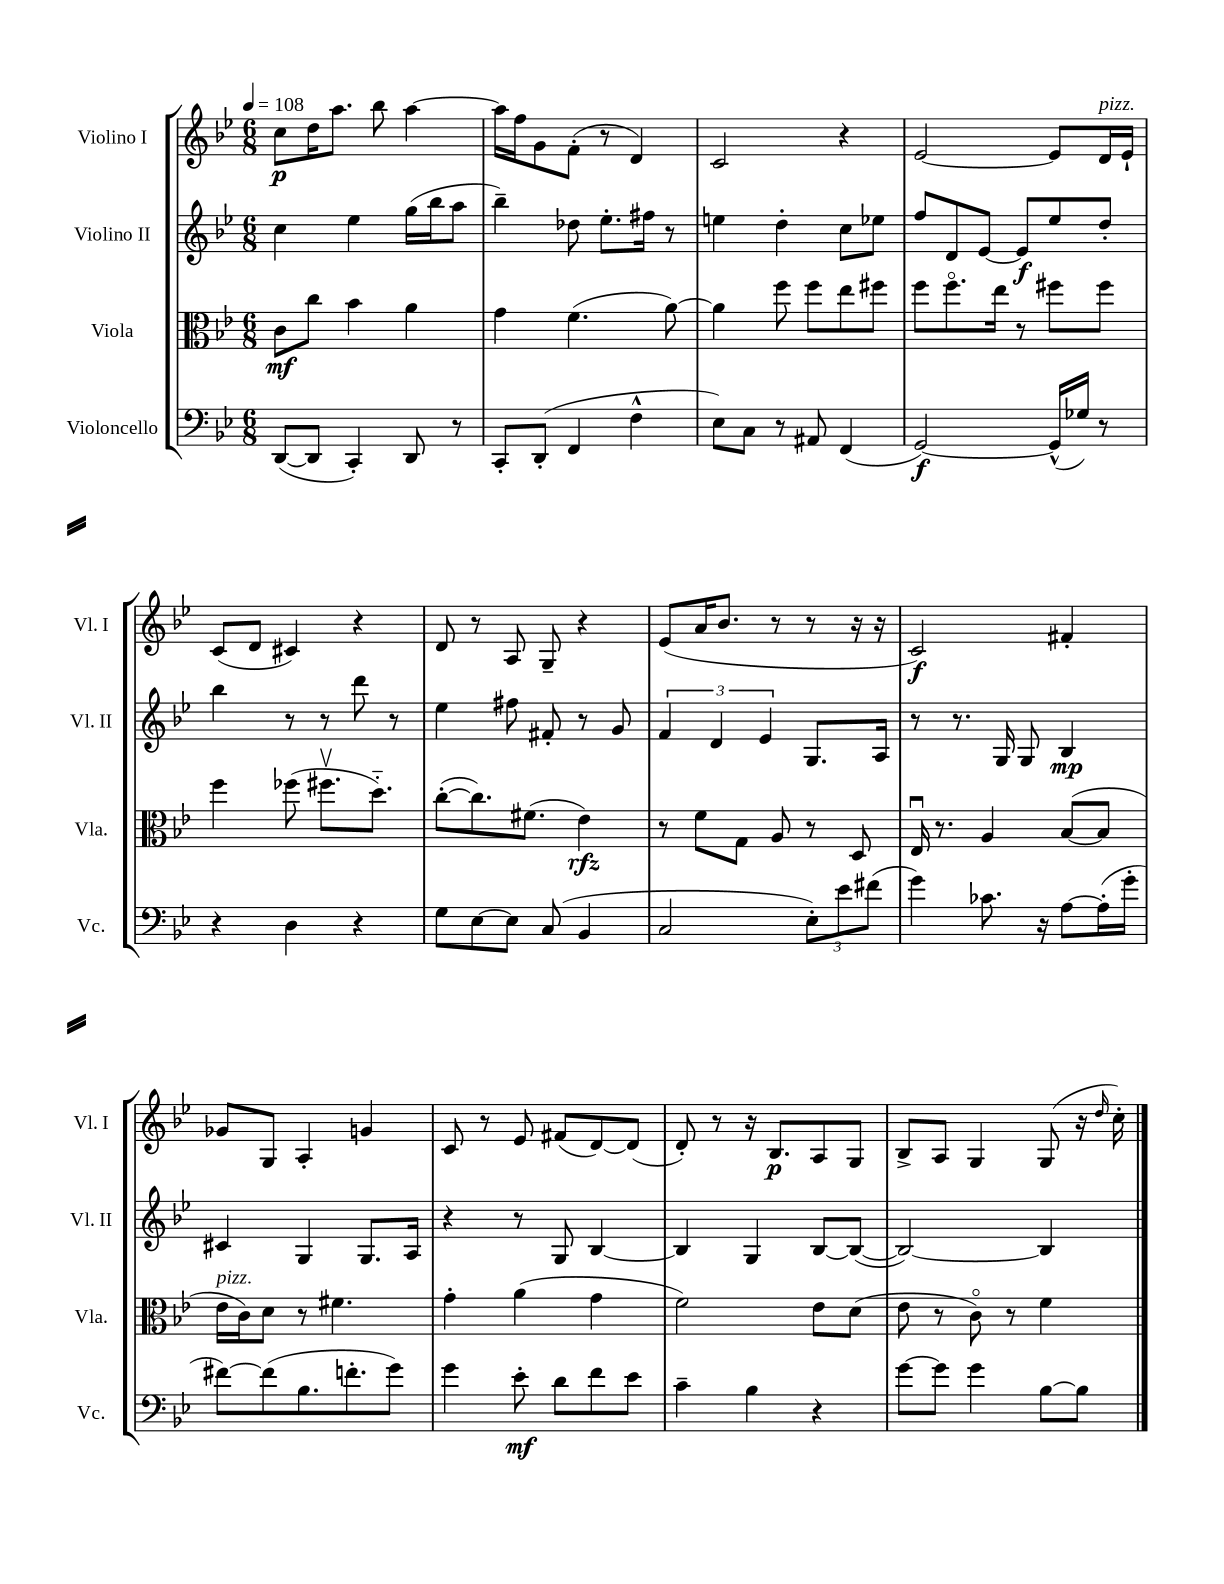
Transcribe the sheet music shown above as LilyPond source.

<<
\new StaffGroup <<
\new Staff = "s0" \with { instrumentName = "Violino I" shortInstrumentName = "Vl. I" } {
    \clef treble \key bes \major \numericTimeSignature \time 6/8 \tempo 4 = 108
    c''8\p d''16 a''8. bes''8 a''4~ |
    a''16 f''16 g'8 f'8-.( r8 d'4) |
    c'2 r4 |
    ees'2~ ees'8 d'16^\markup { \italic "pizz." } ees'16-! |
    c'8( d'8 cis'4) r4 |
    d'8 r8 a8 g8-- r4 |
    ees'8( a'16 bes'8. r8 r8 r16 r16 |
    c'2\f) fis'4-. |
    ges'8 g8 a4-. g'4 |
    c'8 r8 ees'8 fis'8( d'8~) d'8( |
    d'8-.) r8 r16 bes8.\p a8 g8 |
    bes8-> a8 g4 g8( r16 \grace { d''16 } c''16-.) \bar "|." |
}
\new Staff = "s1" \with { instrumentName = "Violino II" shortInstrumentName = "Vl. II" } {
    \clef treble \key bes \major \numericTimeSignature \time 6/8
    c''4 ees''4 g''16( bes''16 a''8 |
    bes''4--) des''8 ees''8.-. fis''16 r8 |
    e''4 d''4-. c''8 ees''8 |
    f''8 d'8 ees'8~ ees'8\f ees''8 d''8-. |
    bes''4 r8 r8 d'''8 r8 |
    ees''4 fis''8 fis'8-. r8 g'8 |
    \tuplet 3/2 { f'4 d'4 ees'4 } g8. a16 |
    r8 r8. g16 g8 bes4\mp |
    cis'4 g4 g8. a16 |
    r4 r8 g8 bes4~ |
    bes4 g4 bes8~ bes8~( |
    bes2~) bes4 \bar "|." |
}
\new Staff = "s2" \with { instrumentName = "Viola" shortInstrumentName = "Vla." } {
    \clef alto \key bes \major \numericTimeSignature \time 6/8
    c'8\mf c''8 bes'4 a'4 |
    g'4 f'4.( a'8~) |
    a'4 f''8 f''8 ees''8 fis''8 |
    f''8 f''8.\flageolet ees''16 r8 fis''8 fis''8 |
    f''4 fes''8( fis''8.\upbow d''8.-_) |
    c''8~-.( c''8.) fis'8.( ees'4\rfz) |
    r8 f'8 g8 a8 r8 d8 |
    ees16\downbow r8. a4 bes8~( bes8 |
    ees'16^\markup { \italic "pizz." } c'16) d'8 r8 fis'4. |
    g'4-. a'4( g'4 |
    f'2) ees'8 d'8( |
    ees'8 r8 c'8\flageolet) r8 f'4 \bar "|." |
}
\new Staff = "s3" \with { instrumentName = "Violoncello" shortInstrumentName = "Vc." } {
    \clef bass \key bes \major \numericTimeSignature \time 6/8
    d,8~( d,8 c,4-.) d,8 r8 |
    c,8-. d,8-.( f,4 f4-^ |
    ees8) c8 r8 ais,8 f,4( |
    g,2~\f) g,16-^( ges16) r8 |
    r4 d4 r4 |
    g8 ees8~ ees8 c8( bes,4 |
    c2 \tuplet 3/2 { ees8-.) ees'8 fis'8( } |
    g'4) ces'8. r16 a8~ a16-.( g'16-. |
    fis'8~) fis'8( bes8. f'8.-. g'8) |
    g'4 ees'8-.\mf d'8 f'8 ees'8 |
    c'4-- bes4 r4 |
    g'8~ g'8 g'4 bes8~ bes8 \bar "|." |
}
>>
>>
\layout { \context { \Score \remove "Bar_number_engraver" } }
